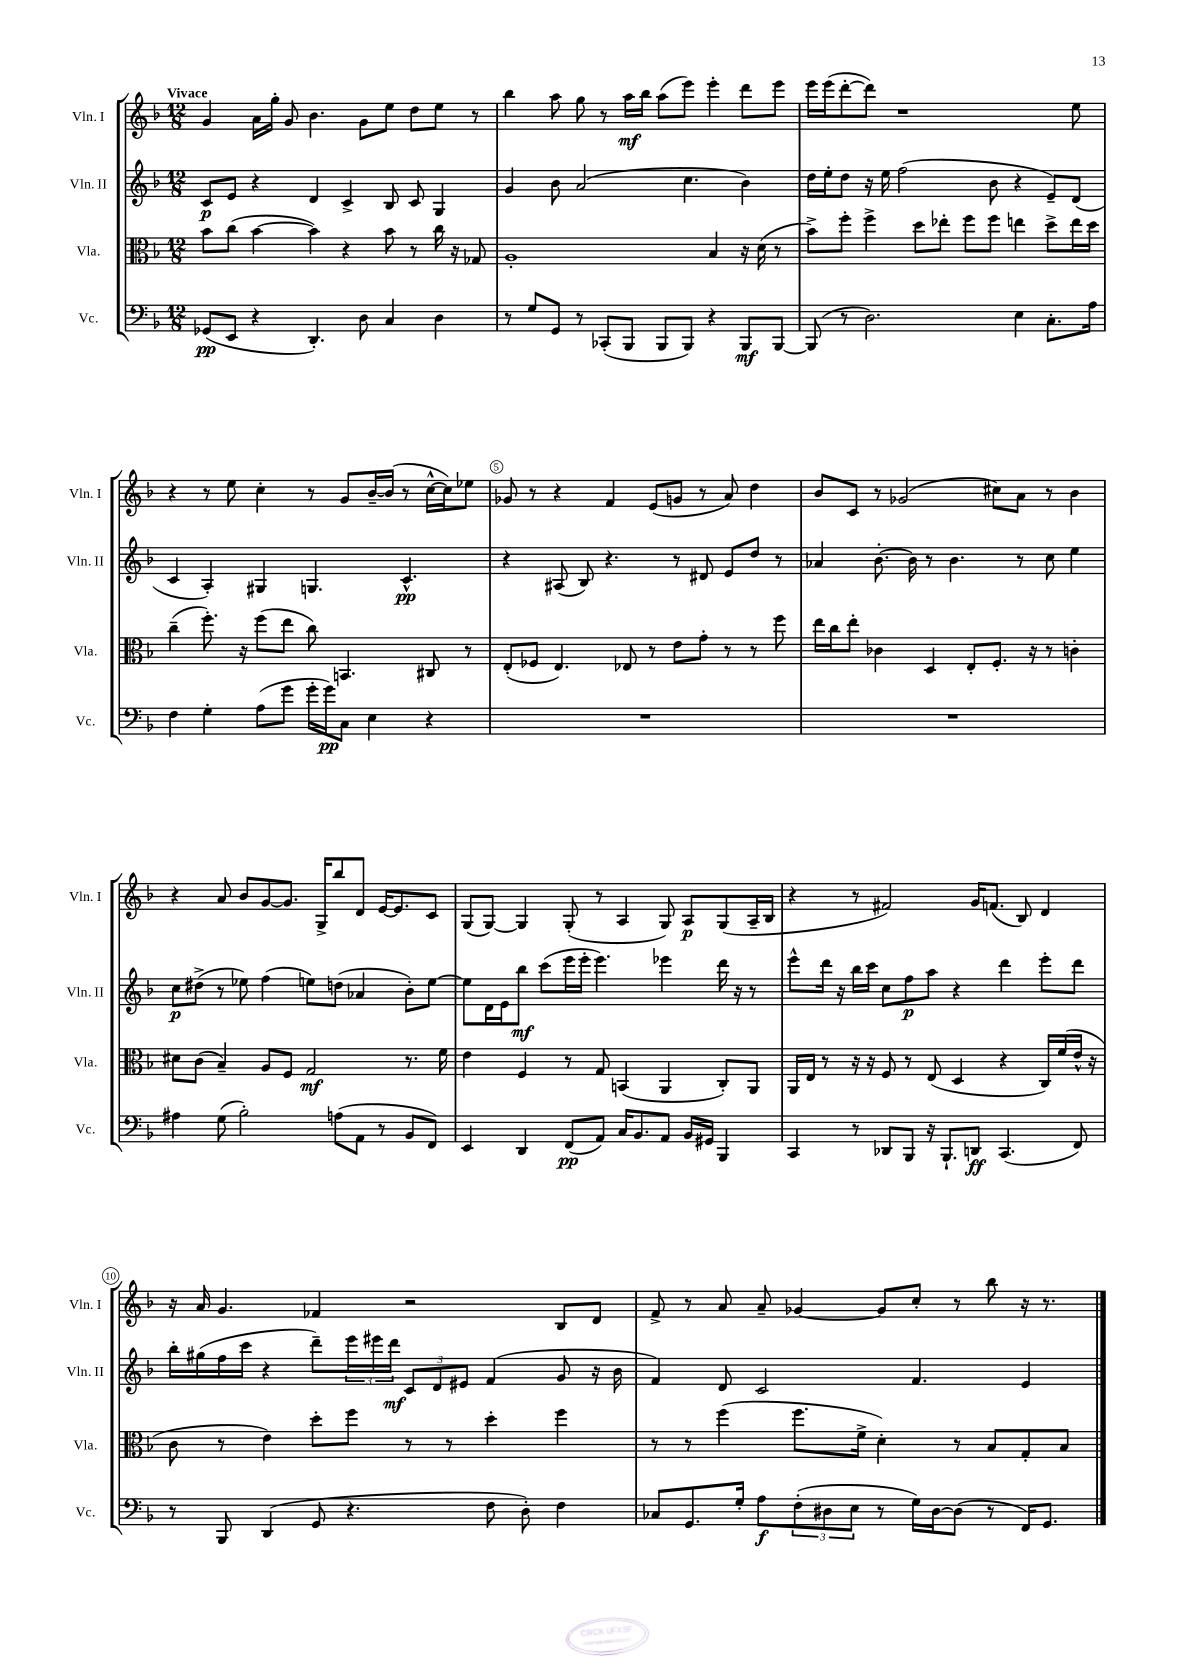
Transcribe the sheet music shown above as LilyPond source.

<<
\new StaffGroup <<
\new Staff = "s0" \with { instrumentName = "Vln. I" shortInstrumentName = "Vln. I" } {
    \clef treble \key f \major \numericTimeSignature \time 12/8 \tempo "Vivace"
    g'4 a'16 g''16-. g'8 bes'4. g'8 e''8 d''8 e''8 r8 |
    bes''4 a''8 g''8 r8 a''16\mf bes''16 a''8( e'''8) e'''4-. d'''8 e'''8 |
    e'''16 e'''16( d'''8~-. d'''8) r1 e''8 |
    r4 r8 e''8 c''4-. r8 g'8 bes'16~-- bes'16( r8 c''16~-^ c''16) ees''8 |
    ges'8 r8 r4 f'4 e'8( g'8 r8 a'8) d''4 |
    bes'8 c'8 r8 ges'2( cis''8) a'8 r8 bes'4 |
    r4 a'8 bes'8 g'8~ g'8. g16-> bes''8 d'8 e'16~ e'8. c'8 |
    g8( g8~) g4 g8-.( r8 a4 g8) a8\p g8( a16-- bes16 |
    r4 r8 fis'2) g'16 f'8.( bes8) d'4 |
    r16 a'16 g'4. fes'4 r2 bes8 d'8 |
    f'8-> r8 a'8 a'8-- ges'4~ ges'8 c''8-. r8 bes''8 r16 r8. \bar "|." |
}
\new Staff = "s1" \with { instrumentName = "Vln. II" shortInstrumentName = "Vln. II" } {
    \clef treble \key f \major \numericTimeSignature \time 12/8
    c'8\p e'8 r4 d'4 c'4-> bes8 c'8 g4 |
    g'4 bes'8 a'2( c''4. bes'4) |
    d''16 e''16-. d''8 r16 e''16 f''2( bes'8 r4 e'8--) d'8( |
    c'4 a4-.) gis4 g4. c'4.-^\pp |
    r4 ais8( bes8) r4. r8 dis'8 e'8 d''8 r8 |
    aes'4 bes'8.~-. bes'16 r8 bes'4. r8 c''8 e''4 |
    c''8\p dis''8->( r8 ees''8) f''4( e''8) d''8( aes'4 bes'8-.) e''8~ |
    e''8 d'16 e'16 bes''8\mf c'''8( e'''16 e'''16-. e'''4.) ees'''4 d'''16 r16 r8 |
    e'''8-^ d'''16 r16 bes''16 c'''16 c''8 f''8\p a''8 r4 d'''4 e'''8-. d'''8 |
    bes''16-. gis''16( f''16 c'''16 r4 d'''8--) \tuplet 3/2 { e'''16 eis'''16 d'''16\mf } \tuplet 3/2 { c'8 d'8 eis'8 } f'4( g'8 r16 bes'16 |
    f'4) d'8 c'2 f'4. e'4 \bar "|." |
}
\new Staff = "s2" \with { instrumentName = "Vla." shortInstrumentName = "Vla." } {
    \clef alto \key f \major \numericTimeSignature \time 12/8
    bes'8 c''8( bes'4~ bes'4) r4 bes'8 r8 c''16 r16 ges8 |
    a1-. bes4 r16 d'16( r8 |
    bes'8->) f''8-. f''4-> d''8 ees''8-. f''8 f''8 e''4 d''8-> e''16 d''16 |
    c''4--( f''8.-.) r16 f''8( e''8 c''8) b,4. cis8 r8 |
    e8-.( fes8 e4.) ees8 r8 e'8 g'8-. r8 r8 f''8 |
    e''16 c''16 e''8-. ces'4 d4 e8-. f8.-. r16 r8 c'4-. |
    dis'8 c'8( bes4--) a8 f8 g2\mf r8. f'16 |
    e'4 f4 r8 g8 b,4( a,4 c8-.) a,8 |
    a,16 e16 r8 r16 r16 f8 r8 e8( d4 r4 c16) f'16( e'16-^ r16 |
    c'8 r8 e'4) d''8-. f''8 r8 r8 d''4-. f''4 |
    r8 r8 f''4( f''8. f'16-> d'4-.) r8 bes8 g8-. bes8 \bar "|." |
}
\new Staff = "s3" \with { instrumentName = "Vc." shortInstrumentName = "Vc." } {
    \clef bass \key f \major \numericTimeSignature \time 12/8
    ges,8\pp( e,8 r4 d,4.-.) d8 c4 d4 |
    r8 g8 g,8 r8 ces,8-.( bes,,8 bes,,8 bes,,8) r4 bes,,8\mf bes,,8~ |
    bes,,8( r8 d2.) e4 c8.-. a16 |
    f4 g4-. a8( g'8 g'16-. g'16\pp) c8 e4 r4 |
    R1. |
    R1. |
    ais4 g8( bes2-.) a8( a,8 r8 bes,8 f,8) |
    e,4 d,4 f,8\pp( a,8) c16 bes,8. a,8 bes,16 gis,16 bes,,4 |
    c,4 r8 des,8 bes,,8 r16 bes,,8.-! d,8\ff c,4.( f,8) |
    r8 bes,,8 d,4( g,8 r4. f8 d8-.) f4 |
    ces8 g,8. g16-. a8\f \tuplet 3/2 { f8-.( dis8 e8 } r8 g16) dis16~ dis8( r8 f,16) g,8. \bar "|." |
}
>>
>>
\layout { \context { \Score \override BarNumber.break-visibility = ##(#f #t #t) barNumberVisibility = #(every-nth-bar-number-visible 5) \override BarNumber.stencil = #(make-stencil-circler 0.1 0.3 ly:text-interface::print) } }
